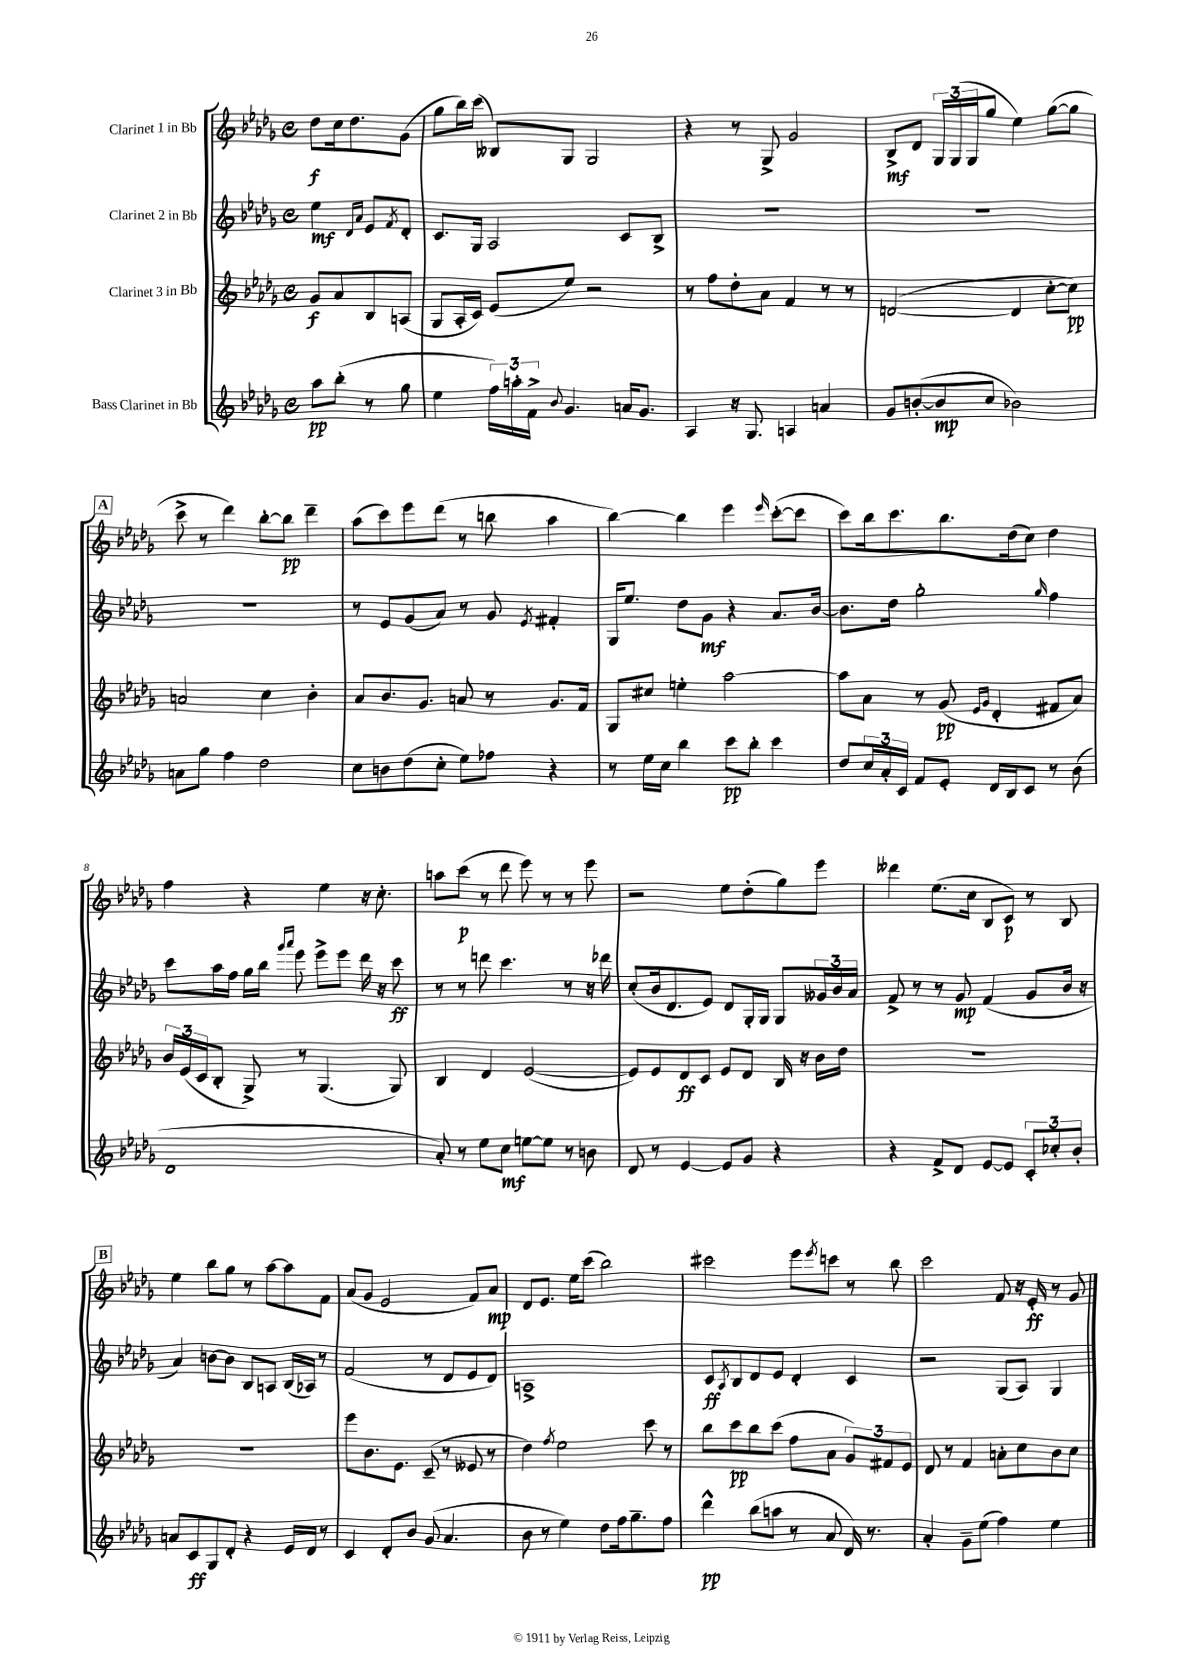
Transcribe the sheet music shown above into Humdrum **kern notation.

**kern	**dynam	**kern	**dynam	**kern	**dynam	**kern	**dynam
*part4	*part4	*part3	*part3	*part2	*part2	*part1	*part1
*staff4	*staff4	*staff3	*staff3	*staff2	*staff2	*staff1	*staff1
*I"Bass Clarinet in Bb	*	*I"Clarinet 3 in Bb	*	*I"Clarinet 2 in Bb	*	*I"Clarinet 1 in Bb	*
*clefG2	*	*clefG2	*	*clefG2	*	*clefG2	*
*k[b-e-a-d-g-]	*	*k[b-e-a-d-g-]	*	*k[b-e-a-d-g-]	*	*k[b-e-a-d-g-]	*
*M4/4	*	*M4/4	*	*M4/4	*	*M4/4	*
*met(c)	*	*met(c)	*	*met(c)	*	*met(c)	*
=	=	=	=	=	=	=	=
8aa-\L	pp	8g-/L	f	4ee-\	mf	8dd-\L	f
(8bb-'\J	.	8a-/	.	.	.	16cc\k	.
.	.	.	.	.	.	8.dd-\	.
.	.	.	.	16qqd-/LL	.	.	.
.	.	.	.	16qqa-/JJ	.	.	.
8r	.	8B-/	.	8e-/L	.	.	.
.	.	.	.	8qf/	.	.	.
8gg-\	.	(8An/J	.	8d-'/J	.	(8g-\J	.
=1	=1	=1	=1	=1	=1	=1	=1
4ee-\	.	8G-/L	.	8.c/L	.	8gg-\L	.
.	.	16A-'/L	.	.	.	16bb-\L)	.
.	.	16c/JJ)	.	16G-/Jk	.	(16ccc\JJ	.
24ff\LL)	.	(8e-/L	.	2A-/	.	8B--X/L)	.
24aan'\	.	.	.	.	.	.	.
24f^\JJ	.	.	.	.	.	.	.
8qqb-/	.	.	.	.	.	.	.
4.g-/	.	8ee-/J)	.	.	.	8G-/J	.
.	.	2r	.	.	.	2G-/	.
16an/KL	.	.	.	8c/L	.	.	.
8.g-/J	.	.	.	.	.	.	.
.	.	.	.	8B-^/J	.	.	.
=2	=2	=2	=2	=2	=2	=2	=2
4A-/	.	8r	.	1r	.	4r	.
.	.	8ff\L	.	.	.	.	.
16r	.	8dd-'\	.	.	.	8r	.
8.G-/	.	.	.	.	.	.	.
.	.	8a-\J	.	.	.	8G-^/	.
4An/	.	4f/	.	.	.	2g-/	.
4an/	.	8r	.	.	.	.	.
.	.	8r	.	.	.	.	.
=3	=3	=3	=3	=3	=3	=3	=3
8g-/L	.	([2dn/	.	1r	.	8B-^/L	mf
([8bn'/	.	.	.	.	.	8d-/J	.
8b/]	mp	.	.	.	.	24G-/LL	.
.	.	.	.	.	.	(24G-/	.
.	.	.	.	.	.	24G-/J	.
8cc/J	.	.	.	.	.	8gg-/J	.
2b-X\)	.	4d/]	.	.	.	4ee-\)	.
.	.	[8cc'\L	.	.	.	([8gg-\L	.
.	.	8cc\J])	pp	.	.	8gg-\J]	.
!!LO:LB:g=z
!!LO:REH:place=s1:t=A
=4	=4	=4	=4	=4	=4	=4	=4
8an\L	.	2an/	.	1r	.	8ccc^\	.
8gg-\J	.	.	.	.	.	8r	.
4ff\	.	.	.	.	.	4ddd-\)	.
2dd-\	.	4cc\	.	.	.	[8bb-'\L	.
.	.	.	.	.	.	8bb-\J]	pp
.	.	4b-'\	.	.	.	4ddd-~\	.
=5	=5	=5	=5	=5	=5	=5	=5
8cc\L	.	8a-/L	.	8r	.	(8aa-\L	.
8bn\	.	8.b-/	.	8e-/L	.	8ccc\)	.
(8dd-\	.	.	.	(8g-/	.	8eee-\	.
.	.	8.g-/J	.	.	.	.	.
8cc'\J	.	.	.	8a-/J)	.	(8ddd-\J	.
8ee-\L)	.	8an/	.	8r	.	8r	.
8ff-X\J	.	8r	.	8g-/	.	8bbn\	.
.	.	.	.	8qe-/	.	.	.
4r	.	8.g-/L	.	4f#X'/	.	4aa-\	.
.	.	16f/Jk	.	.	.	.	.
=6	=6	=6	=6	=6	=6	=6	=6
8r	.	8G-/L	.	16G-/KL	.	[4bb-\)	.
.	.	.	.	8.ee-/J	.	.	.
16ee-\LL	.	8cc#X/J	.	.	.	.	.
16cc\JJ	.	.	.	.	.	.	.
4bb-\	.	4een'\	.	8dd-\L	.	4bb-\]	.
.	.	.	.	8g-\J	mf	.	.
8ccc\L	pp	[2aa-\	.	4r	.	4eee-\	.
8bb-'\J	.	.	.	.	.	.	.
.	.	.	.	.	.	16qqeee-/	.
4ccc\	.	.	.	8.a-/L	.	([8ccc'\L	.
.	.	.	.	.	.	8ccc\J]	.
.	.	.	.	[16b-/Jk	.	.	.
=7	=7	=7	=7	=7	=7	=7	=7
8dd-/L	.	8aa-\L]	.	8.b-\L]	.	8ccc\L)	.
24cc/L	.	8a-\J	.	.	.	16bb-\k	.
24a-'/	.	.	.	.	.	.	.
.	.	.	.	16dd-\Jk	.	8.ccc\	.
24c/JJ	.	.	.	.	.	.	.
8f/L	.	8r	.	2gg-'\	.	.	.
8e-'/J	.	(8g-/	pp	.	.	8.bb-\	.
.	.	16qqe-/LL	.	.	.	.	.
.	.	16qqg-/JJ	.	.	.	.	.
16d-/LL	.	4d-'/	.	.	.	.	.
16B-/J	.	.	.	.	.	(16dd-\k	.
8c/J	.	.	.	.	.	8cc\J)	.
.	.	.	.	16qqgg-/	.	.	.
8r	.	8f#X/L	.	4ff\	.	4dd-\	.
(8b-\	.	8a-/J)	.	.	.	.	.
!!LO:LB:g=z
=8	=8	=8	=8	=8	=8	=8	=8
1d-	.	24b-/LL	.	8ccc\L	.	4ff\	.
.	.	(24e-/	.	.	.	.	.
.	.	24c/J	.	.	.	.	.
.	.	8B-'/J	.	16aa-\L	.	.	.
.	.	.	.	16ff\JJ	.	.	.
.	.	8G-^/)	.	16gg-\LL	.	4r	.
.	.	.	.	16bb-\JJ	.	.	.
.	.	.	.	16qqggg-/LL	.	.	.
.	.	.	.	16qqaaa-/JJ	.	.	.
.	.	8r	.	8eee-\	.	.	.
.	.	(4.G-/	.	8eee-^\L	.	4ee-\	.
.	.	.	.	8eee-\J	.	.	.
.	.	.	.	16ddd-\	.	16r	.
.	.	.	.	16r	.	8.cc'\	.
.	.	8G-/)	.	8ccc\	ff	.	.
=9	=9	=9	=9	=9	=9	=9	=9
8a-'/)	.	4B-/	.	8r	.	8aan\L	.
8r	.	.	.	8r	.	(8ccc\J	p
8ee-\L	.	4d-/	.	8dddn\	.	8r	.
8cc\J	mf	.	.	4.ccc\	.	8ddd-\	.
[8een\L	.	([2e-/	.	.	.	8eee-\)	.
8ee\J]	.	.	.	.	.	8r	.
8r	.	.	.	8r	.	8r	.
8bn\	.	.	.	16r	.	8eee-\	.
.	.	.	.	16ddd-X\	.	.	.
=10	=10	=10	=10	=10	=10	=10	=10
8d-/	.	8e-/L])	.	(8cc'/L	.	2r	.
8r	.	8e-/	.	16b-/k	.	.	.
.	.	.	.	8.d-/	.	.	.
[4e-/	.	8d-/	ff	.	.	.	.
.	.	8c/J	.	8e-/J)	.	.	.
8e-/L]	.	8e-/L	.	8d-/L	.	8ee-\L	.
8g-/J	.	8d-/J	.	16G-'/L	.	(8dd-'\	.
.	.	.	.	16G-/JJ	.	.	.
4r	.	16B-/	.	8G-/L	.	8gg-\)	.
.	.	16r	.	.	.	.	.
.	.	16b-\LL	.	24g--X/L	.	8eee-\J	.
.	.	.	.	24b-/	.	.	.
.	.	16dd-\JJ	.	.	.	.	.
.	.	.	.	24a-/JJ	.	.	.
=11	=11	=11	=11	=11	=11	=11	=11
4r	.	1r	.	8f^/	.	4ddd--X\	.
.	.	.	.	8r	.	.	.
8f^/L	.	.	.	8r	.	(8.ee-\L	.
8d-/J	.	.	.	8g-/	mp	.	.
.	.	.	.	.	.	16cc\Jk	.
[8e-/L	.	.	.	(4f/	.	8B-/L	.
8e-/J]	.	.	.	.	.	8c/J)	p
12c'/L	.	.	.	8g-/L	.	8r	.
12cc-X'/	.	.	.	.	.	.	.
.	.	.	.	16b-/Jk	.	8B-/	.
12b-'/J	.	.	.	.	.	.	.
.	.	.	.	16r	.	.	.
!!LO:LB:g=z
!!LO:REH:place=s1:t=B
=12	=12	=12	=12	=12	=12	=12	=12
8an/L	.	1r	.	4a-/)	.	4ee-\	.
8c/	ff	.	.	.	.	.	.
8G-/	.	.	.	[8bn\L	.	8bb-\L	.
8d-'/J	.	.	.	8b\J]	.	8gg-\J	.
4r	.	.	.	8B-/L	.	8r	.
.	.	.	.	8An/J	.	[8aa-\L	.
16e-/LL	.	.	.	(16B-/LL	.	8aa-\]	.
16d-/JJ	.	.	.	16A-X/JJ)	.	.	.
8r	.	.	.	8r	.	8f\J	.
=13	=13	=13	=13	=13	=13	=13	=13
4c/	.	8eee-\L	.	(2f/	.	(8a-/L	.
.	.	8.b-\	.	.	.	8g-/J	.
8d-'/L	.	.	.	.	.	2e-/	.
.	.	8.e-\J	.	.	.	.	.
8b-/J	.	.	.	.	.	.	.
(8g-/	.	(8c~/	.	8r	.	.	.
4.a-/	.	8r	.	8d-/L	.	.	.
.	.	8e--X/	.	8e-/	.	8f/L)	.
.	.	8r	.	8d-/J)	.	8a-/J	mp
=14	=14	=14	=14	=14	=14	=14	=14
8b-\	.	4dd-\)	.	1An^	.	8d-/L	.
8r	.	.	.	.	.	8.e-/J	.
.	.	8qff/	.	.	.	.	.
4ee-\)	.	2ee-\	.	.	.	.	.
.	.	.	.	.	.	16ee-\KL	.
.	.	.	.	.	.	(8ccc\J	.
8dd-\L	.	.	.	.	.	2bb-\)	.
16ff\k	.	.	.	.	.	.	.
8.gg-~\	.	.	.	.	.	.	.
.	.	8ccc\	.	.	.	.	.
8ff\J	.	8r	.	.	.	.	.
=15	=15	=15	=15	=15	=15	=15	=15
4ddd-^^\	pp	8bb-\L	.	8c/L	ff	2ccc#X\	.
.	.	.	.	8qA-/	.	.	.
.	.	8ccc\	pp	8B-/	.	.	.
(8bb-\L	.	8bb-\	.	8d-/	.	.	.
8aan\J	.	(8ccc\J	.	8e-/J	.	.	.
8r	.	8ff\L	.	4d-'/	.	8eee-\L	.
.	.	.	.	.	.	8qeee-/	.
8a-/	.	8a-\J	.	.	.	8cccn\J	.
16d-/)	.	12g-/L)	.	4c/	.	8r	.
8.r	.	.	.	.	.	.	.
.	.	12f#X/	.	.	.	.	.
.	.	.	.	.	.	8bb-\	.
.	.	12e-/J	.	.	.	.	.
=16	=16	=16	=16	=16	=16	=16	=16
4a-'/	.	8d-/	.	2r	.	2ccc\	.
.	.	8r	.	.	.	.	.
8g-~\L	.	4f/	.	.	.	.	.
(8ee-\J	.	.	.	.	.	.	.
4ff\)	.	8an'\L	.	(8G-/L	.	8f/	.
.	.	8cc\	.	8A-/J)	.	16r	.
.	.	.	.	.	.	16e-'/	ff
4ee-\	.	8b-\	.	4G-/	.	8r	.
.	.	8cc\J	.	.	.	8g-/	.
==	==	==	==	==	==	==	==
*-	*-	*-	*-	*-	*-	*-	*-
